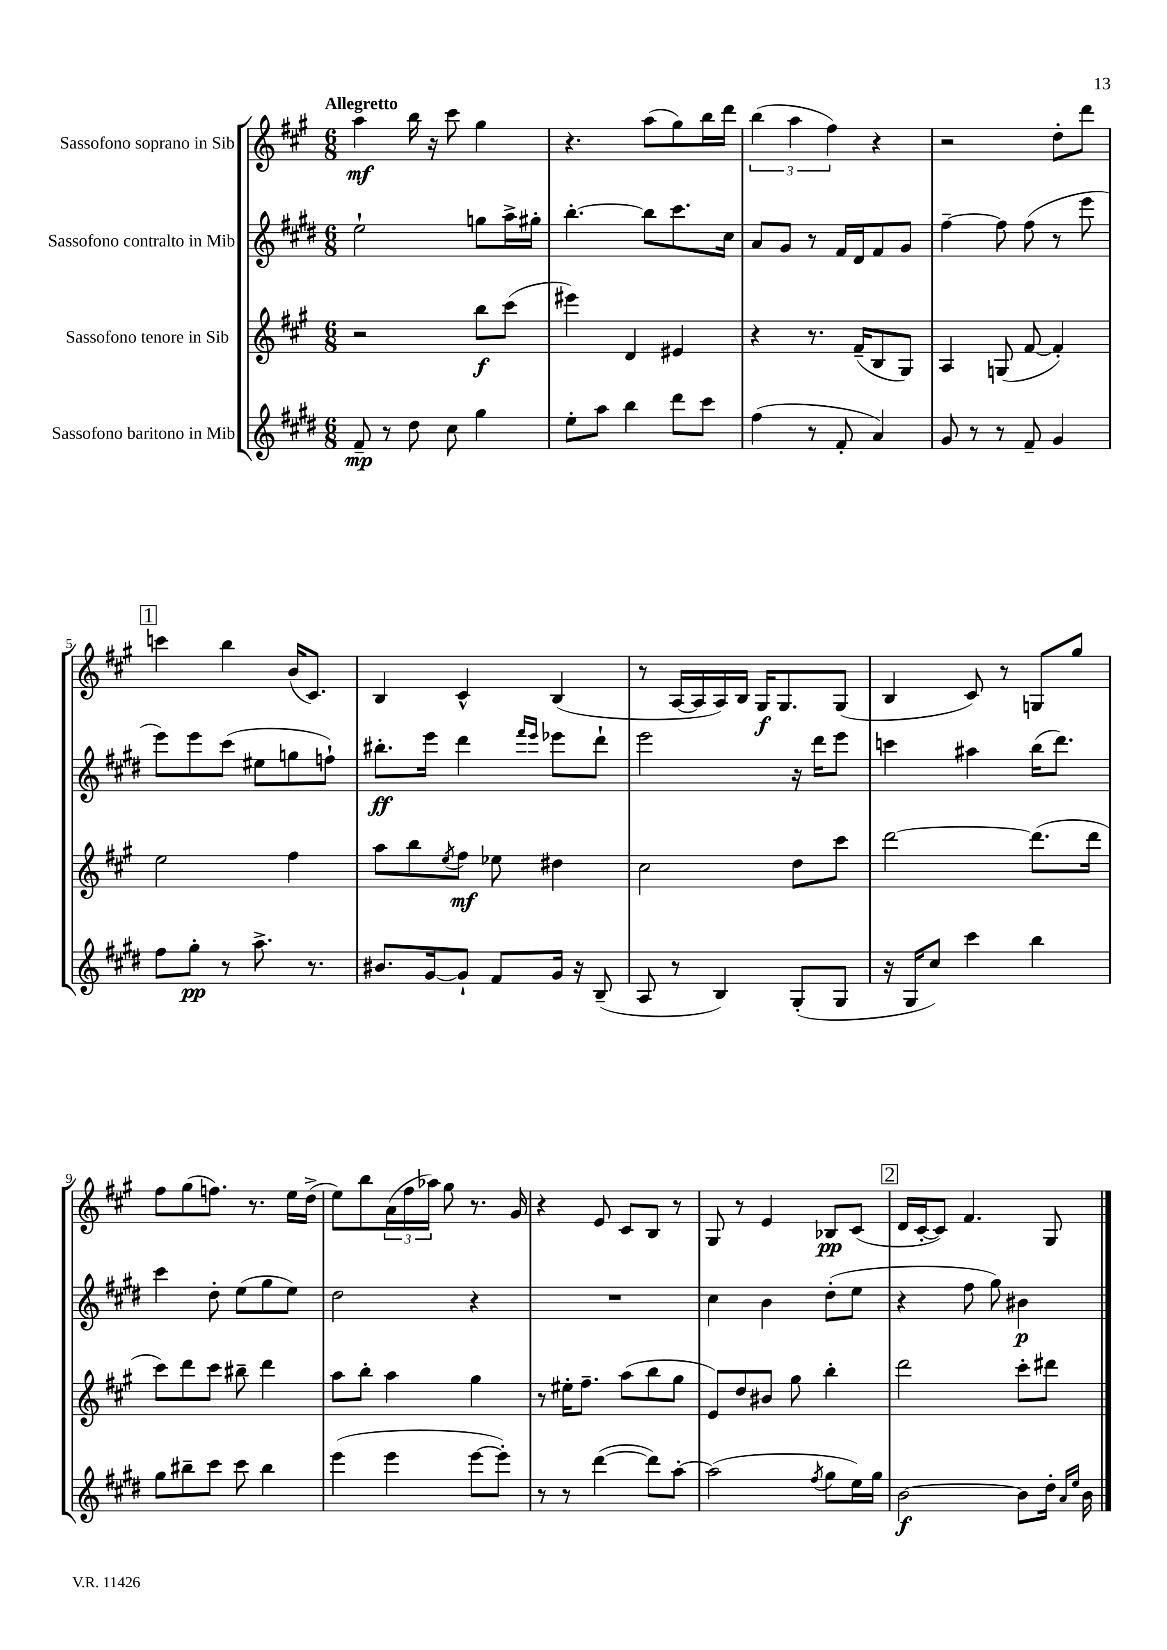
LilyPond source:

<<
\new StaffGroup <<
\new Staff = "s0" \with { instrumentName = "Sassofono soprano in Sib" } {
    \clef treble \key a \major \numericTimeSignature \time 6/8 \tempo "Allegretto"
    a''4\mf b''16 r16 cis'''8 gis''4 |
    r4. a''8( gis''8) b''16 d'''16 |
    \tuplet 3/2 { b''4( a''4 fis''4) } r4 |
    r2 d''8-. d'''8 |
    \mark \markup { \box "1" } c'''4 b''4 b'16( cis'8.) |
    b4 cis'4-^ b4( |
    r8 a16~ a16 a16) b16 gis16\f gis8. gis8( |
    b4 cis'8) r8 g8 gis''8 |
    fis''8 gis''8( f''8.) r8. e''16 d''16->( |
    e''8) b''8 \tuplet 3/2 { a'16( fis''16 aes''16) } gis''8 r8. gis'16 |
    r4 e'8 cis'8 b8 r8 |
    gis8 r8 e'4 bes8\pp cis'8( |
    \mark \markup { \box "2" } d'16 cis'16~-. cis'8) fis'4. gis8 \bar "|." |
}
\new Staff = "s1" \with { instrumentName = "Sassofono contralto in Mib" } {
    \clef treble \key e \major \numericTimeSignature \time 6/8
    e''2-! g''8 a''16-> gis''16-. |
    b''4.~-. b''8 cis'''8. cis''16 |
    a'8 gis'8 r8 fis'16 dis'16 fis'8 gis'8 |
    fis''4~-- fis''8 fis''8( r8 e'''8 |
    \mark \markup { \box "1" } e'''8) e'''8 cis'''8( eis''8 g''8 f''8-!) |
    bis''8.-.\ff e'''16 dis'''4 \grace { fis'''16 e'''16 } ees'''8 dis'''8-! |
    e'''2 r16 dis'''16 e'''8 |
    c'''4 ais''4 b''16( dis'''8.) |
    cis'''4 dis''8-. e''8( gis''8 e''8) |
    dis''2 r4 |
    R2. |
    cis''4 b'4 dis''8-.( e''8 |
    \mark \markup { \box "2" } r4 fis''8 gis''8) bis'4\p \bar "|." |
}
\new Staff = "s2" \with { instrumentName = "Sassofono tenore in Sib" } {
    \clef treble \key a \major \numericTimeSignature \time 6/8
    r2 b''8\f cis'''8( |
    eis'''4) d'4 eis'4 |
    r4 r8. fis'16--( b8 gis8) |
    a4 g8( fis'8~ fis'4-.) |
    \mark \markup { \box "1" } e''2 fis''4 |
    a''8 b''8 \acciaccatura { e''8 } fis''8\mf ees''8 dis''4 |
    cis''2 d''8 cis'''8 |
    d'''2~ d'''8.( d'''16 |
    cis'''8) d'''8 cis'''8 bis''8-- d'''4 |
    a''8 b''8-. a''4 gis''4 |
    r8 eis''16-. fis''8.-- a''8( b''8 gis''8 |
    e'8) d''8 bis'8 gis''8 b''4-. |
    \mark \markup { \box "2" } d'''2 cis'''8-. dis'''8 \bar "|." |
}
\new Staff = "s3" \with { instrumentName = "Sassofono baritono in Mib" } {
    \clef treble \key e \major \numericTimeSignature \time 6/8
    fis'8--\mp r8 dis''8 cis''8 gis''4 |
    e''8-. a''8 b''4 dis'''8 cis'''8 |
    fis''4( r8 fis'8-. a'4) |
    gis'8 r8 r8 fis'8-- gis'4 |
    \mark \markup { \box "1" } fis''8 gis''8-.\pp r8 a''8.-> r8. |
    bis'8. gis'16~ gis'8-! fis'8 gis'16 r16 b8--( |
    a8 r8 b4) gis8-.( gis8 |
    r16 gis16 cis''8) cis'''4 b''4 |
    gis''8 bis''8-- cis'''8 cis'''8 bis''4 |
    e'''4( e'''4 e'''8~ e'''8-.) |
    r8 r8 dis'''4~( dis'''8) a''8~-. |
    a''2( \acciaccatura { fis''8 } gis''8 e''16) gis''16 |
    \mark \markup { \box "2" } b'2~\f b'8 dis''16-. \grace { a'16 e''16 } b'16 \bar "|." |
}
>>
>>
